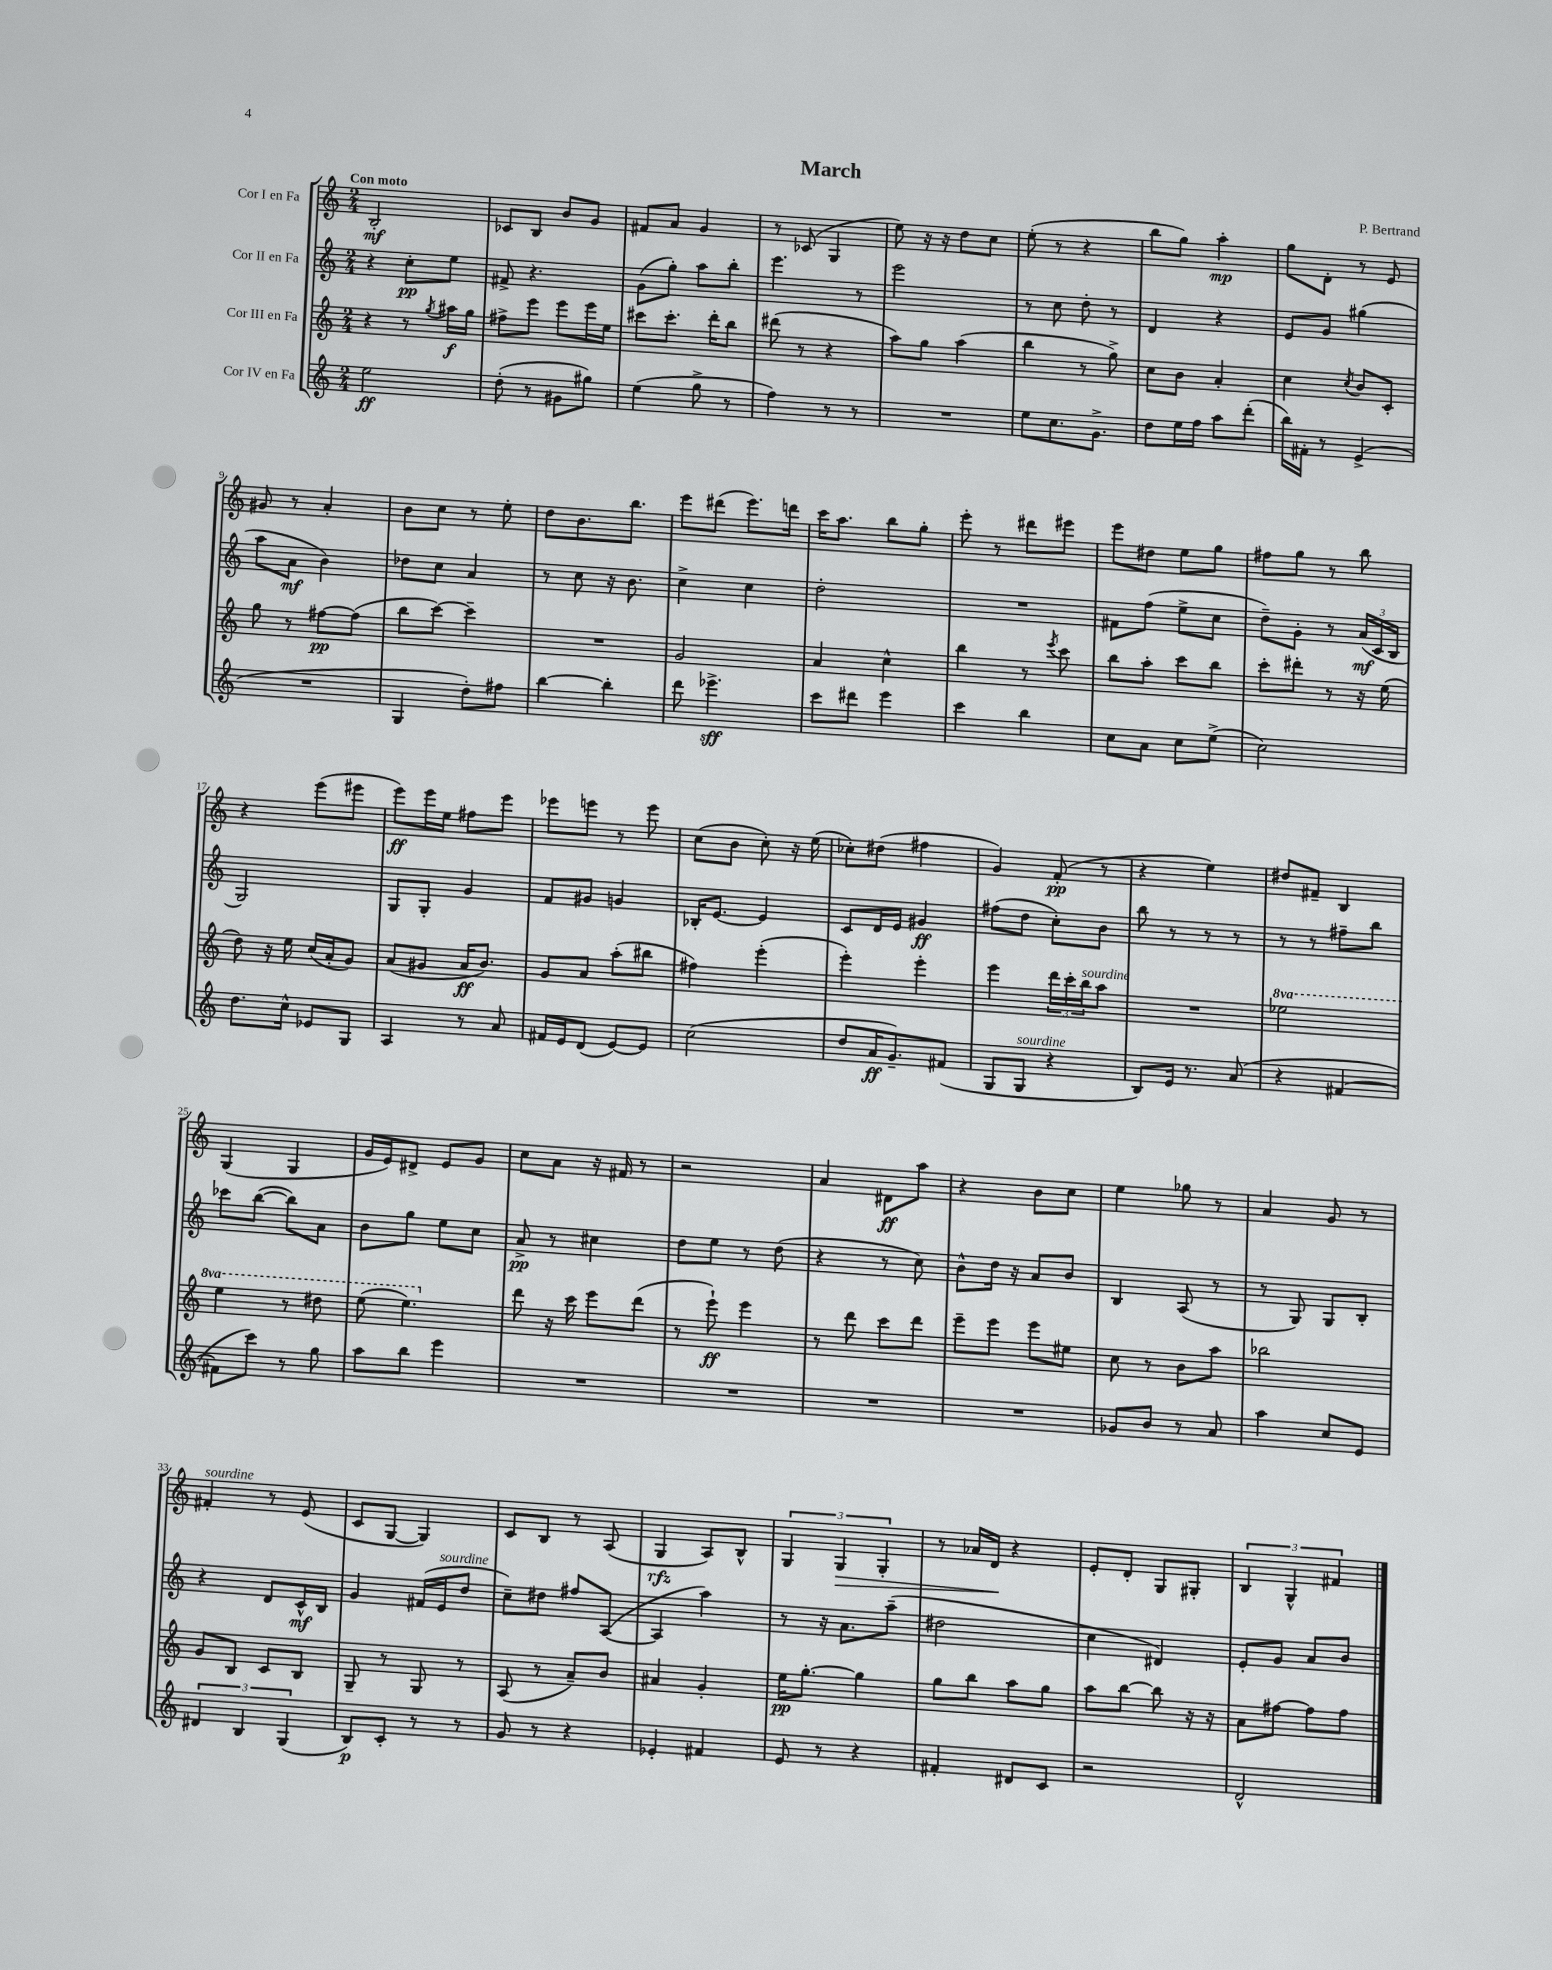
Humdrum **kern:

**kern	**kern	**kern	**kern
*staff4	*staff3	*staff2	*staff1
*clefG2	*clefG2	*clefG2	*clefG2
*k[]	*k[]	*k[]	*k[]
*M2/4	*M2/4	*M2/4	*M2/4
2ee	4r	4r	2B'
.	8r	8cc'	.
.	8qgg	.	.
.	16aa#	8ee	.
.	16gg	.	.
=	=	=	=
(8dd'	8ff#^	8f#^	8c-
8r	8eee	4.r	8B
8g#	8eee	.	8b
8gg#)	16eee	.	8g
.	16ee	.	.
=	=	=	=
(4ee	8ccc#	(8g	8f#
.	8.ccc#'	8gg')	8a
8gg^	.	8aa	4g
.	16ddd'	.	.
8r	8bb	8bb'	.
=	=	=	=
4ff)	(8ddd#	4.eee	8r
.	8r	.	(8c-
8r	4r	.	4G
8r	.	8r	.
=	=	=	=
2r	8aa)	2eee	8ee)
.	8gg	.	16r
.	.	.	16r
.	(4aa	.	8dd
.	.	.	8cc
=	=	=	=
8ee	4bb	8r	(8ee'
8.cc	.	8cc	8r
.	8r	8dd'	4r
8.g^	.	.	.
.	8gg^)	8r	.
=	=	=	=
8dd	8cc	4d	8bb
16ee	8b	.	8gg)
16ff	.	.	.
8aa	4a'	4r	4aa'
(8ddd'	.	.	.
=	=	=	=
16bb)	4cc	8e	8gg
16f#'	.	.	.
8r	.	8g	8d'
.	8qcc	.	.
(4e^	8b	(4gg#	8r
.	8c'	.	8e
=	=	=	=
2r	8gg	8aa	8g#
.	8r	8a	8r
.	[8ff#	4b)	4a'
.	(8ff#]	.	.
=	=	=	=
4G	8bb	8dd-	8b
.	[8ccc)	8cc	8cc
8dd')	4ccc~]	4a	8r
8ff#	.	.	8ee'
=	=	=	=
[4bb	2r	8r	8dd
.	.	8cc	8.b
4bb']	.	16r	.
.	.	8.b	8.bb
=	=	=	=
8ddd	2g	4cc^	8eee
4.eee-^	.	.	(8ddd#
.	.	4cc	8.eee)
.	.	.	16ddd
=	=	=	=
8ccc	4a	2dd'	16ccc
.	.	.	8.aa
8ddd#	.	.	.
4eee	4cc^^	.	8bb
.	.	.	8gg'
=	=	=	=
4ccc	4bb	2r	8eee'
.	.	.	8r
4bb	8r	.	8ddd#
.	8qeee	.	.
.	8ccc	.	8eee#
=	=	=	=
8cc	8bb	8f#	8eee
8a	8aa'	(8ff	8dd#
8cc	8ccc	8ee^	8ee
(8ee^	8bb	8cc	8gg
=	=	=	=
2cc)	8ccc'	8dd~)	8ff#
.	8ddd#'	8g'	8gg
.	8r	8r	8r
.	16r	(24a	8bb
.	.	24c	.
.	(16ee	.	.
.	.	24B	.
=	=	=	=
8.dd	8dd)	2G)	4r
.	16r	.	.
16cc^^	16ee	.	.
8e-	(16cc	.	(8eee
.	16a'	.	.
8G	8g)	.	8eee#
=	=	=	=
4A	(8a	8G	8eee)
.	8g#	8G'	16eee
.	.	.	16ee
8r	16a	4g	8ff#
.	8.b)	.	.
8a	.	.	8eee
=	=	=	=
16f#	8g	8f	8eee-
16e	.	.	.
(8d	8a	8g#	8eee
[8e)	(8aa'	4g	8r
8e]	8bb#	.	8eee
=	=	=	=
(2cc	4ff#)	16B-'	(8cc
.	.	[8.e	.
.	.	.	8b
.	(4eee'	4e]	8cc')
.	.	.	16r
.	.	.	(16ee
=	=	=	=
8dd	4eee')	8c	8cc-')
16a	.	16d	(8dd#
8.g~)	.	16e	.
.	4eee'	4g#	4ff#
(8f#	.	.	.
=	=	=	=
8G	4eee	(8ff#	4g)
8G	.	8dd	.
4r	24ddd	8cc')	(8f'
.	24ccc'	.	.
.	24bb	.	.
.	8aa	8b	8r
=	=	=	=
8B)	2r	8bb	4r
16e	.	8r	.
8.r	.	.	.
.	.	8r	4ee)
(8a	.	8r	.
=	=	=	=
4r	2eee-	8r	8dd#
.	.	8r	8f#~
[4f#	.	8ff#~	4B
.	.	8bb	.
=	=	=	=
8f#]	4eee	8ccc-	(4G
8ccc)	.	([8bb	.
8r	8r	8bb])	4G
8gg	8ddd#	8a	.
=	=	=	=
8aa	(8eee	8b	16g
.	.	.	16e)
8bb	4.eee)	8gg	8d#^
4eee	.	8ee	8e
.	.	8cc	8g
=	=	=	=
2r	8ddd	8a^	8cc
.	16r	8r	8a
.	16ccc	.	.
.	8eee	4cc#	16r
.	.	.	16f#
.	(8ddd	.	8r
=	=	=	=
2r	8r	8dd	2r
.	8eee`)	8ee	.
.	4eee	8r	.
.	.	(8dd	.
=	=	=	=
2r	8r	4r	4a
.	8ddd	.	.
.	8ccc	8r	8d#
.	8ddd	8cc)	8aa
=	=	=	=
2r	8eee~	8b^^	4r
.	8eee	16dd	.
.	.	16r	.
.	8eee	8a	8b
.	8ee#	8b	8cc
=	=	=	=
8g-	8cc	4B	4ee
8b	8r	.	.
8r	8b	(8A	8gg-
8a	8aa	8r	8r
=	=	=	=
4aa	2bb-	8r	4a
.	.	8G)	.
8cc	.	8G	8g
8e	.	8B'	8r
=	=	=	=
6d#	8g	4r	4f#'
.	8B	.	.
6B	.	.	.
.	8c	8d	8r
(6G	.	.	.
.	8B	16c^^	(8e
.	.	16B	.
=	=	=	=
8B)	8G~	4g	8c
8c'	8r	.	[8G
8r	8G	(16f#	4G])
.	.	16e	.
8r	8r	8dd	.
=	=	=	=
8g	(8A	8cc~)	8c
8r	8r	8dd#	8B
4r	8a~)	8ff#	8r
.	8b	([8A	(8A
=	=	=	=
4e-'	4a#	4A]	4G
4f#	4g'	4aa)	8A)
.	.	.	8B^^
=	=	=	=
8e	16ee	8r	6G
.	[8.gg'	.	.
8r	.	16r	.
.	.	.	6G
.	.	8.a	.
4r	4gg]	.	.
.	.	.	6G'
.	.	(8aa~	.
=	=	=	=
4f#'	8gg	2dd#	8r
.	8bb	.	16a-
.	.	.	16d
8d#	8aa	.	4r
8c	8gg	.	.
=	=	=	=
2r	8aa	4cc	8e'
.	[8bb	.	8d'
.	8bb]	4d#)	8G
.	16r	.	8G#'
.	16r	.	.
=	=	=	=
2d^^	8a	8e'	6B
.	[8ff#	8g	.
.	.	.	6G^^
.	8ff#]	8a	.
.	.	.	6f#
.	8ff#	8b	.
==	==	==	==
*-	*-	*-	*-
